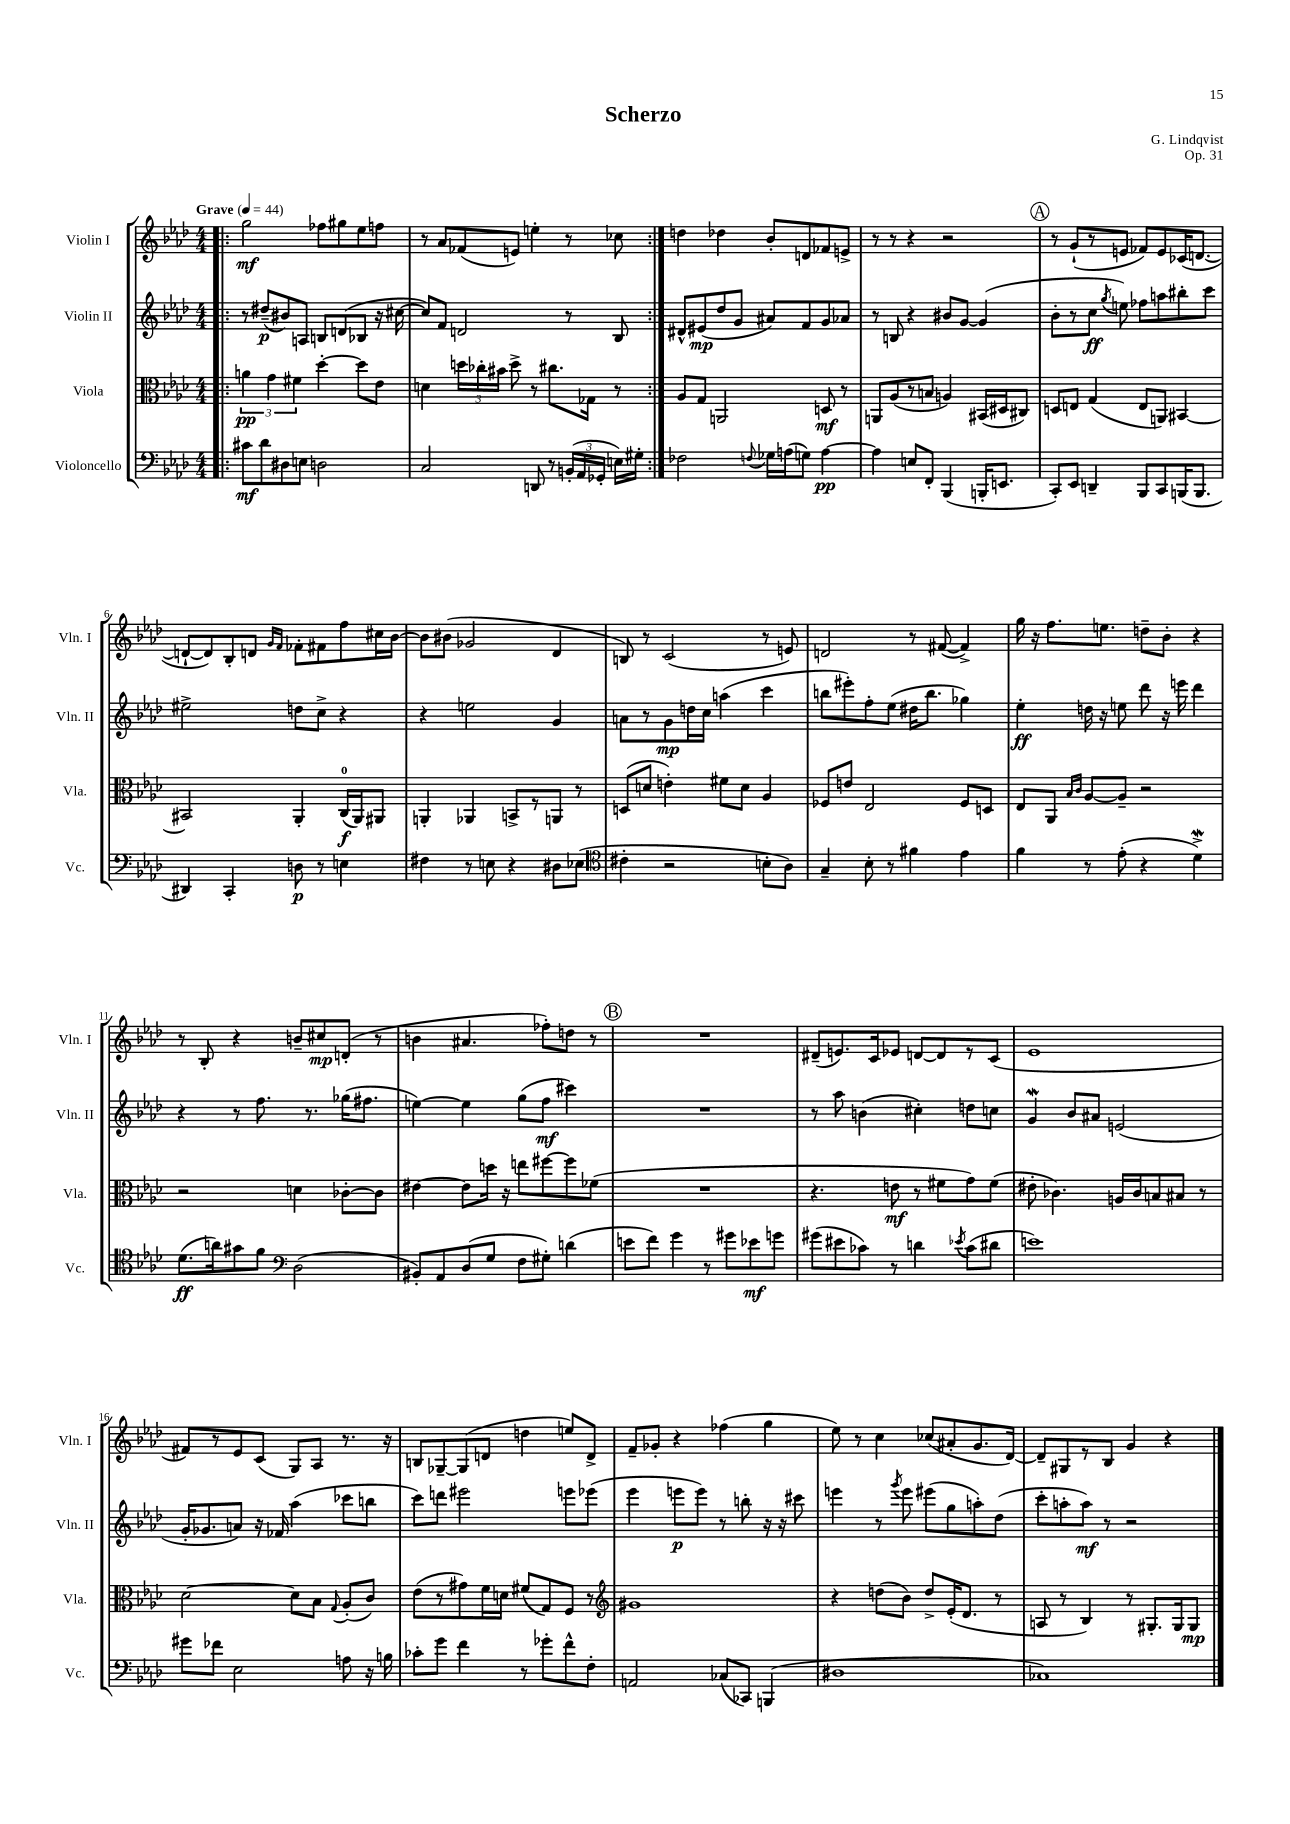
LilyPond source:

\header { title = "Scherzo" composer = "G. Lindqvist" opus = "Op. 31" }
<<
\new StaffGroup <<
\new Staff = "s0" \with { instrumentName = "Violin I" shortInstrumentName = "Vln. I" } {
    \clef treble \key aes \major \numericTimeSignature \time 4/4 \tempo "Grave" 4 = 44
    \autoBeamOff \repeat volta 2 { \bar ".|:" g''2\mf fes''8[ gis''8 ees''8 f''8] |
    r8 aes'8[ fes'8( e'8]) e''4-. r8 ces''8 | }
    d''4 des''4 bes'8[-. d'8 fes'8 e'8]-> |
    r8 r8 r4 r2 |
    \mark \markup { \circle "A" } r8 g'8[-!( r8 e'8] fes'8[) e'8 ces'16( d'8.]~ |
    d'8[~-! d'8) bes8-. d'8] \grace { g'16[ f'16] } fes'8[-. fis'8 f''8 cis''16 bes'16]~ |
    bes'8[ bis'8]( ges'2 des'4 |
    b8) r8 c'2( r8 e'8) |
    d'2 r8 fis'8~( fis'4->) |
    g''16 r16 f''8.[ e''8.] d''8[-- bes'8]-. r4 |
    r8 bes8-. r4 b'8[-- cis''8\mp d'8]-.( r8 |
    b'4 ais'4. fes''8[-.) d''8] r8 |
    \mark \markup { \circle "B" } R1 |
    dis'8[--( e'8.) c'16 ees'8] d'8[~ d'8 r8 c'8]( |
    ees'1 |
    fis'8[) r8 ees'8 c'8]( g8[) aes8] r8. r16 |
    b8[ ges8~-- ges8( d'8] d''4 e''8[) d'8]-> |
    f'8[-- ges'8]-. r4 fes''4( g''4 |
    ees''8) r8 c''4 ces''8[( ais'8-. g'8. des'16]~) |
    des'8[-- gis8 r8 bes8] g'4 r4 \bar "|." |
}
\new Staff = "s1" \with { instrumentName = "Violin II" shortInstrumentName = "Vln. II" } {
    \clef treble \key aes \major \numericTimeSignature \time 4/4
    \autoBeamOff \repeat volta 2 { \bar ".|:" r8 dis''8[--\p( bis'8) a8] b8[ d'8( bes8] r16 cis''16~ |
    cis''8[) f'8] d'2 r8 bes8 | }
    dis'8[-^ eis'8\mp( des''8 g'8] ais'8[) f'8 g'8 aes'8] |
    r8 b8 r4 bis'8[ g'8]~ g'4( |
    \mark \markup { \circle "A" } bes'8[-. r8 c''8]\ff \acciaccatura { g''8 } e''8) fes''8[ a''8 bis''8-. c'''8] |
    eis''2-> d''8[ c''8]-> r4 |
    r4 e''2 g'4 |
    a'8[ r8 g'8\mp d''16 c''16] a''4( c'''4 |
    b''8[ eis'''8-.) f''8-. ees''8]( dis''16[ b''8.] ges''4) |
    ees''4-.\ff d''16 r16 e''8 des'''8 r16 e'''16 des'''4 |
    r4 r8 f''8. r8. ges''16[( fis''8.] |
    e''4~) e''4 g''8[( f''8]\mf cis'''4) |
    \mark \markup { \circle "B" } R1 |
    r8 aes''8 b'4( cis''4-.) d''8[ c''8] |
    g'4\mordent bes'8[ ais'8] e'2( |
    g'16[-. ges'8. a'8]) r16 fes'16 aes''4( ces'''8[ b''8] |
    c'''8[) d'''8] eis'''2 e'''8[ ees'''8]( |
    ees'''4 e'''8[\p e'''8]) r8 b''8-. r16 r16 cis'''8 |
    e'''4 r8 \acciaccatura { g'''8 } e'''8 eis'''8[( g''8 a''8-.) des''8]( |
    c'''8[-. a''8-. a''8]\mf) r8 r2 \bar "|." |
}
\new Staff = "s2" \with { instrumentName = "Viola" shortInstrumentName = "Vla." } {
    \clef alto \key aes \major \numericTimeSignature \time 4/4
    \autoBeamOff \repeat volta 2 { \bar ".|:" \tuplet 3/2 { a'4\pp g'4 fis'4 } des''4~-. des''8[ ees'8] |
    d'4 \tuplet 3/2 { d''16[ ces''16-. bis'16] } d''8-> r8 cis''8.[ ges16] r8 | }
    aes8[ g8] a,2 d8\mf r8 |
    a,8[ aes8( r8 b8] a4) bis,16[( dis16 cis8]) |
    \mark \markup { \circle "A" } d8[ e8] g4( e8[ a,8]) bis,4~ |
    bis,2 aes,4-. c16[-0\f( aes,16) ais,8] |
    a,4-. aes,4 b,8[-> r8 a,8] r8 |
    d8[( d'8] e'4-.) fis'8[ d'8] aes4 |
    fes8[ e'8] ees2 fes8[ d8] |
    ees8[ aes,8] \grace { bes16[ c'16] } aes8[~ aes8]-- r2 |
    r2 d'4 ces'8[~-. ces'8] |
    eis'4~ eis'8[ d''16] r16 e''8[ fis''8~ fis''8 fes'8]( |
    \mark \markup { \circle "B" } R1 |
    r4. e'8\mf r8 fis'8[ g'8) fis'8]( |
    eis'8-. ces'4.) a16[ ces'16 b8 bis8] r8 |
    des'2~ des'8[ bes8] \appoggiatura { g8 } aes8[-.( c'8]) |
    ees'8[( r8 gis'8) f'16 d'16] fis'8[( g8) f8] r8 |
    \clef treble gis'1 |
    r4 d''8[( bes'8]) d''8[-> ees'16-.( des'8.] r8 |
    a8 r8 bes4) r8 gis8.[-. gis16 gis8]\mp \bar "|." |
}
\new Staff = "s3" \with { instrumentName = "Violoncello" shortInstrumentName = "Vc." } {
    \clef bass \key aes \major \numericTimeSignature \time 4/4
    \autoBeamOff \repeat volta 2 { \bar ".|:" cis'8[\mf des'8 dis8 e8] d2 |
    c2 d,8 r8 \tuplet 3/2 { b,16[-.( aes,16 ges,16]-. } e16[) gis16]-. | }
    fes2 \appoggiatura { f8 } ges16[ a16( g8]) a4~\pp |
    a4 e8[ f,8]-. bes,,4( b,,16[-. e,8.] |
    \mark \markup { \circle "A" } c,8[-.) ees,8] d,4-- bes,,8[ c,8 b,,16( b,,8.] |
    dis,4) c,4-. d8\p r8 e4 |
    fis4 r8 e8 r4 dis8[ ees8]( |
    \clef tenor cis'4-. r2 b8[-. aes8]) |
    g4-- bes8-. r8 fis'4 ees'4 |
    f'4 r8 ees'8-.( r4 des'4->\mordent) |
    des'8.[\ff( a'16) gis'8 f'8] \clef bass des2( |
    bis,8[-.) aes,8 des8( g8] f8[ gis8]-.) d'4( |
    \mark \markup { \circle "B" } e'8[ f'8]) g'4 r8 gis'8[ ees'8\mf g'8] |
    gis'8[( eis'8 ces'8]) r8 d'4 \acciaccatura { ees'8 } ces'8[( dis'8] |
    e'1) |
    gis'8[ fes'8] ees2 a8 r16 b16 |
    ces'8[-. g'8] f'4 r8 ges'8[-. f'8-^ f8]-. |
    a,2 ces8[( ces,8]) b,,4( |
    dis1 |
    ces1) \bar "|." |
}
>>
>>
